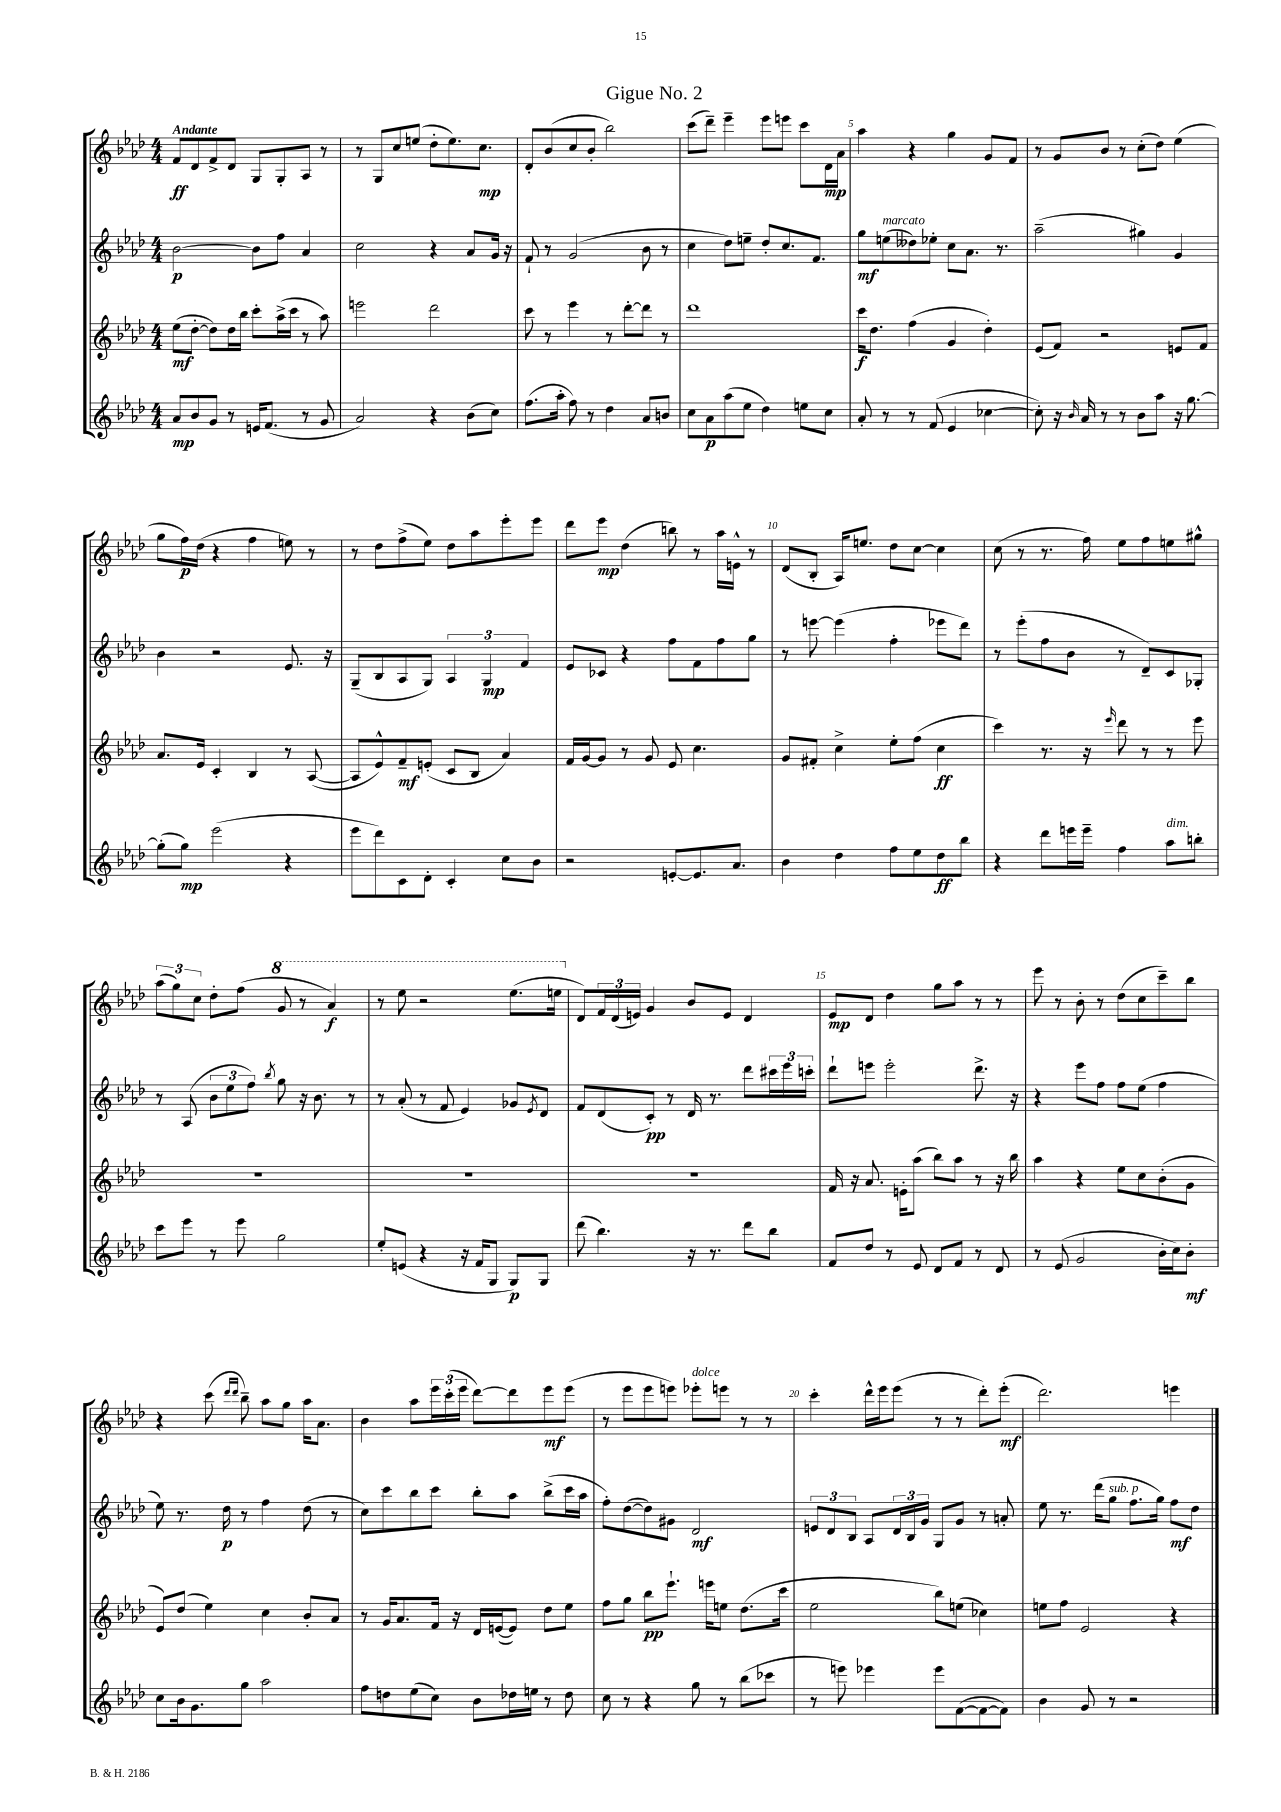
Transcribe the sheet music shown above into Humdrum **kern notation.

**kern	**dynam	**kern	**dynam	**kern	**dynam	**kern	**dynam
*part4	*part4	*part3	*part3	*part2	*part2	*part1	*part1
*staff4	*staff4	*staff3	*staff3	*staff2	*staff2	*staff1	*staff1
*clefG2	*	*clefG2	*	*clefG2	*	*clefG2	*
*k[b-e-a-d-]	*	*k[b-e-a-d-]	*	*k[b-e-a-d-]	*	*k[b-e-a-d-]	*
*M4/4	*	*M4/4	*	*M4/4	*	*M4/4	*
=1	=1	=1	=1	=1	=1	=1	=1
!	!	!	!	!	!	!LO:TX:a:B:t=Andante	!
8a-/L	mp	(8ee-\L	mf	[2b-\	p	8f/L	ff
8b-/	.	[8dd-'\J	.	.	.	8d-/	.
8g/J	.	8dd-\L])	.	.	.	8f^/	.
8r	.	16dd-\L	.	.	.	8d-/J	.
.	.	16bb-\JJ	.	.	.	.	.
16en/KL	.	8ccc'\L	.	8b-\L]	.	8G/L	.
(8.f/J	.	.	.	.	.	.	.
.	.	(16aa-^\L	.	8ff\J	.	8G'/	.
.	.	16ccc\JJ	.	.	.	.	.
8r	.	8r	.	4a-/	.	8A-/J	.
8g/	.	8aa-\)	.	.	.	8r	.
=2	=2	=2	=2	=2	=2	=2	=2
2a-/)	.	2eeen\	.	2cc\	.	8r	.
.	.	.	.	.	.	8G/L	.
.	.	.	.	.	.	8cc/	.
.	.	.	.	.	.	(8een/J	.
4r	.	2ddd-\	.	4r	.	8dd-'\L	.
.	.	.	.	.	.	8.ee\)	.
(8b-\L	.	.	.	8a-/L	.	.	.
.	.	.	.	.	.	8.cc\J	mp
8cc\J)	.	.	.	16g/Jk	.	.	.
.	.	.	.	16r	.	.	.
=3	=3	=3	=3	=3	=3	=3	=3
(8.ff\L	.	8ccc\	.	8f`/	.	8d-'/L	.
.	.	8r	.	8r	.	(8b-/	.
16aa-'\Jk	.	.	.	.	.	.	.
8ff\)	.	4eee-\	.	(2g/	.	8cc/	.
8r	.	.	.	.	.	8b-'/J	.
4dd-\	.	8r	.	.	.	2bb-\)	.
.	.	[8ddd-'\L	.	.	.	.	.
8a-/L	.	8ddd-\J]	.	8b-\	.	.	.
8bn/J	.	8r	.	8r	.	.	.
=4	=4	=4	=4	=4	=4	=4	=4
8cc\L	.	1ddd-	.	4cc\	.	(8ccc\L	.
8a-\	p	.	.	.	.	8ddd-~\J)	.
(8aa-\	.	.	.	8dd-\L)	.	4eee-~\	.
8ee-\J	.	.	.	8een~\J	.	.	.
4dd-\)	.	.	.	8dd-'/L	.	8eee-\L	.
.	.	.	.	8.cc/	.	8eeen\J	.
8een\L	.	.	.	.	.	8ccc\L	.
.	.	.	.	8.f/J	.	.	.
8cc\J	.	.	.	.	.	16d-\L	mp
.	.	.	.	.	.	16a-\JJ	.
=5	=5	=5	=5	=5	=5	=5	=5
8a-'/	.	16ccc\KL	f	8gg\L	mf	4aa-\	.
.	.	8.dd-\J	.	.	.	.	.
!	!	!	!	!LO:TX:a:i:t=marcato	!	!	!
8r	.	.	.	(8een\	.	.	.
8r	.	(4ff\	.	8dd--X\)	.	4r	.
(8f/	.	.	.	8ee-X'\J	.	.	.
4e-/	.	4g/	.	8cc\L	.	4gg\	.
.	.	.	.	8.a-\J	.	.	.
[4cc-X\	.	4dd-'\)	.	.	.	8g/L	.
.	.	.	.	8.r	.	.	.
.	.	.	.	.	.	8f/J	.
=6	=6	=6	=6	=6	=6	=6	=6
8cc-'\])	.	(8e-/L	.	(2aa-~\	.	8r	.
16r	.	8f/J)	.	.	.	8g/L	.
16qqb-/	.	.	.	.	.	.	.
16a-/	.	.	.	.	.	.	.
8r	.	2r	.	.	.	8b-/J	.
8r	.	.	.	.	.	8r	.
8b-\L	.	.	.	4gg#X\)	.	(8cc'\L	.
8aa-\J	.	.	.	.	.	8dd-\J)	.
16r	.	8en/L	.	4g/	.	(4ee-\	.
[8.gg\	.	.	.	.	.	.	.
.	.	8f/J	.	.	.	.	.
!!LO:LB:g=z
=7	=7	=7	=7	=7	=7	=7	=7
(8gg'\L]	.	8.a-/L	.	4b-\	.	8gg\L	.
8gg\J)	mp	.	.	.	.	16ff\L)	p
.	.	16e-/Jk	.	.	.	(16dd-\JJ	.
(2eee-\	.	4c'/	.	2r	.	4r	.
.	.	4B-/	.	.	.	4ff\	.
4r	.	8r	.	8.e-/	.	8een\)	.
.	.	([8A-/	.	.	.	8r	.
.	.	.	.	16r	.	.	.
=8	=8	=8	=8	=8	=8	=8	=8
8eee-\L	.	8A-/L]	.	(8G~/L	.	8r	.
8ddd-\)	.	8e-^^/)	.	8B-/	.	8dd-\L	.
8c\	.	8f~/	mf	8A-/	.	(8ff^\	.
8d-'\J	.	(8en'/J	.	8G/J)	.	8ee-\J)	.
4c'/	.	8c/L	.	6A-/	.	8dd-\L	.
.	.	8B-/J	.	.	.	8aa-\	.
.	.	.	.	6G/	mp	.	.
8cc\L	.	4a-/)	.	.	.	8eee-'\	.
.	.	.	.	6f/	.	.	.
8b-\J	.	.	.	.	.	8eee-\J	.
=9	=9	=9	=9	=9	=9	=9	=9
2r	.	16f/LL	.	8e-/L	.	8ddd-\L	.
.	.	[16g/J	.	.	.	.	.
.	.	8g/J]	.	8c-X/J	.	8eee-\J	mp
.	.	8r	.	4r	.	(4dd-\	.
.	.	8g/	.	.	.	.	.
[8en'/L	.	8e-/	.	8ff\L	.	8bbn\)	.
8.e/]	.	4.cc\	.	8f\	.	8r	.
.	.	.	.	8ff\	.	16aa-\LL	.
8.a-/J	.	.	.	.	.	16en^^\JJ	.
.	.	.	.	8gg\J	.	8r	.
=10	=10	=10	=10	=10	=10	=10	=10
4b-\	.	8g/L	.	8r	.	(8d-/L	.
.	.	8f#X'/J	.	[8eeen\	.	8B-'/J	.
4dd-\	.	4cc^\	.	(4eee\]	.	16A-/KL)	.
.	.	.	.	.	.	8.een/J	.
8ff\L	.	8ee-'\L	.	4ff'\	.	8dd-\L	.
8ee-\	.	(8ff\J	.	.	.	[8cc\J	.
8dd-\	ff	4cc\	ff	8eee-X\L	.	4cc\]	.
8bb-\J	.	.	.	8ddd-\J)	.	.	.
=11	=11	=11	=11	=11	=11	=11	=11
4r	.	4ccc\)	.	8r	.	(8cc\	.
.	.	.	.	(8eee-'\L	.	8r	.
8ddd-\L	.	8.r	.	8ff\	.	8.r	.
16eeen\L	.	.	.	8b-\J	.	.	.
16eee~\JJ	.	16r	.	.	.	16ff\)	.
.	.	16qqeee-/	.	.	.	.	.
4ff\	.	8ddd-\	.	8r	.	8ee-\L	.
.	.	8r	.	8d-~/L)	.	8ff\	.
!LO:TX:a:i:t=dim.	!	!	!	!	!	!	!
8aa-\L	.	8r	.	8c/	.	8een\	.
8bbn'\J	.	8eee-\	.	8G-X'/J	.	8gg#X^^\J	.
!!LO:LB:g=z
=12	=12	=12	=12	=12	=12	=12	=12
8ccc\L	.	1r	.	8r	.	(12aa-\L	.
.	.	.	.	.	.	12gg\)	.
8eee-\J	.	.	.	(8A-/	.	.	.
.	.	.	.	.	.	12cc\J	.
8r	.	.	.	12b-\L	.	8dd-'\L	.
.	.	.	.	12ee-\	.	.	.
8eee-\	.	.	.	.	.	(8ff\J	.
.	.	.	.	12ff\J)	.	.	.
.	.	.	.	8qbb-/	.	.	.
*	*	*	*	*	*	*8va	*
2gg\	.	.	.	8gg\	.	8gg/	.
.	.	.	.	16r	.	8r	.
.	.	.	.	8.b-\	.	.	.
.	.	.	.	.	.	4aa-/)	f
.	.	.	.	8r	.	.	.
=13	=13	=13	=13	=13	=13	=13	=13
8ee-'/L	.	1r	.	8r	.	8r	.
(8en/J	.	.	.	(8a-'/	.	8eee-\	.
4r	.	.	.	8r	.	2r	.
.	.	.	.	8f/	.	.	.
16r	.	.	.	4e-/)	.	.	.
16f/KL	.	.	.	.	.	.	.
8G/J	.	.	.	.	.	.	.
8G/L)	p	.	.	8g-X/L	.	(8.eee-\L	.
.	.	.	.	8qe-/	.	.	.
8G/J	.	.	.	8d-/J	.	.	.
.	.	.	.	.	.	16eeen\Jk	.
=14	=14	=14	=14	=14	=14	=14	=14
*	*	*	*	*	*	*X8va	*
(8ddd-\	.	1r	.	8f/L	.	8d-/L)	.
4.bb-\)	.	.	.	(8d-/	.	24f/L	.
.	.	.	.	.	.	(24d-/	.
.	.	.	.	.	.	24en/JJ)	.
.	.	.	.	8c'/J)	pp	4g/	.
.	.	.	.	8r	.	.	.
16r	.	.	.	16d-/	.	8b-/L	.
8.r	.	.	.	8.r	.	.	.
.	.	.	.	.	.	8e/J	.
8ddd-\L	.	.	.	8ddd-\L	.	4d-/	.
8bb-\J	.	.	.	24ccc#X\L	.	.	.
.	.	.	.	24eee-\	.	.	.
.	.	.	.	24cccn'\JJ	.	.	.
=15	=15	=15	=15	=15	=15	=15	=15
8f/L	.	16f/	.	8ddd-`\L	.	8e-/L	mp
.	.	16r	.	.	.	.	.
8dd-/J	.	8.a-/	.	8eeen\J	.	8d-/J	.
8r	.	.	.	2eee'\	.	4dd-\	.
.	.	16en'\KL	.	.	.	.	.
8e-/	.	(8aa-\J	.	.	.	.	.
8d-/L	.	8bb-\L)	.	.	.	8gg\L	.
8f/J	.	8aa-\J	.	.	.	8aa-\J	.
8r	.	8r	.	8.ddd-^\	.	8r	.
8d-/	.	16r	.	.	.	8r	.
.	.	16bb-\	.	16r	.	.	.
=16	=16	=16	=16	=16	=16	=16	=16
8r	.	4aa-\	.	4r	.	8eee-\	.
(8e-/	.	.	.	.	.	8r	.
2g/	.	4r	.	8eee-\L	.	8b-'\	.
.	.	.	.	8ff\J	.	8r	.
.	.	8ee-\L	.	8ff\L	.	(8dd-\L	.
.	.	8cc\	.	(8ee-\J	.	8cc\	.
16b-'\LL	.	(8b-'\	.	4ff\	.	8ccc~\)	.
16cc\J)	.	.	.	.	.	.	.
8b-'\J	mf	8g\J	.	.	.	8bb-\J	.
!!LO:LB:g=z
=17	=17	=17	=17	=17	=17	=17	=17
8cc\L	.	8e-/L)	.	8ee-\)	.	4r	.
16b-\k	.	(8dd-/J	.	8.r	.	.	.
8.g\	.	.	.	.	.	.	.
.	.	4ee-\)	.	.	.	(8ccc\	.
.	.	.	.	16dd-\	p	.	.
.	.	.	.	.	.	16qqddd-/LL	.
.	.	.	.	.	.	16qqddd-/JJ	.
8gg\J	.	.	.	8r	.	8bb-~\)	.
2aa-\	.	4cc\	.	4ff\	.	8aa-\L	.
.	.	.	.	.	.	8gg\J	.
.	.	8b-'/L	.	(8dd-\	.	16aa-\KL	.
.	.	.	.	.	.	8.a-\J	.
.	.	8a-/J	.	8r	.	.	.
=18	=18	=18	=18	=18	=18	=18	=18
8ff\L	.	8r	.	8cc\L)	.	4b-\	.
8ddn\	.	16g/KL	.	8ccc\	.	.	.
.	.	8.a-/	.	.	.	.	.
(8ee-\	.	.	.	8bb-\	.	8aa-\L	.
8cc\J)	.	16f/Jk	.	8ccc\J	.	24eee-\L	.
.	.	.	.	.	.	(24ccc'\	.
.	.	16r	.	.	.	.	.
.	.	.	.	.	.	24eee-\JJ	.
8b-\L	.	16d-/LL	.	8bb-'\L	.	[8ddd-\L)	.
.	.	([16en/J	.	.	.	.	.
16dd-X\L	.	8e/J])	.	8aa-\J	.	8ddd-\]	.
16een\JJ	.	.	.	.	.	.	.
8r	.	8dd-\L	.	(8bb-^\L	.	8eee-\	mf
8dd-\	.	8ee-\J	.	16ccc\L	.	(8eee-\J	.
.	.	.	.	16aa-\JJ	.	.	.
=19	=19	=19	=19	=19	=19	=19	=19
8cc\	.	8ff\L	.	8ff'\L)	.	8r	.
8r	.	8gg\J	.	([8dd-\	.	8eee-\L	.
4r	.	8bb-\L	pp	8dd-\])	.	8eee-\	.
.	.	8.eee-`\J	.	8g#X\J	.	8eeen\J)	.
!	!	!	!	!	!	!LO:TX:a:i:t=dolce	!
8gg\	.	.	.	2d-/	mf	8eee-X'\L	.
.	.	16eeen\KL	.	.	.	.	.
8r	.	8een\J	.	.	.	8eeen\J	.
(8bb-\L	.	(8.dd-\L	.	.	.	8r	.
8ccc-X\J	.	.	.	.	.	8r	.
.	.	16ccc\Jk	.	.	.	.	.
=20	=20	=20	=20	=20	=20	=20	=20
8r	.	2ee-\	.	12en/L	.	4ccc'\	.
.	.	.	.	12d-/	.	.	.
8eeen\)	.	.	.	.	.	.	.
.	.	.	.	12B-/J	.	.	.
4eee-X\	.	.	.	8A-/L	.	16ddd-^^\LL	.
.	.	.	.	.	.	16eee-\J	.
.	.	.	.	24d-/L	.	(8eee-\J	.
.	.	.	.	24B-/	.	.	.
.	.	.	.	24g/JJ	.	.	.
8eee-\L	.	8bb-\L)	.	8G/L	.	8r	.
([8f\	.	(8een\J	.	8g/J	.	8r	.
8f\_	.	4cc-X\)	.	8r	.	8ddd-'\L)	.
8f\J])	.	.	.	8an'/	.	(8eee-'\J	mf
=21	=21	=21	=21	=21	=21	=21	=21
4b-\	.	8een\L	.	8ee-\	.	2.ddd-\)	.
.	.	8ff\J	.	8.r	.	.	.
8g/	.	2e-/	.	.	.	.	.
.	.	.	.	(16ddd-\KL	.	.	.
!	!	!	!	!LO:TX:a:i:t=sub. p	!	!	!
8r	.	.	.	8gg\J	.	.	.
2r	.	.	.	8.ff\L	.	.	.
.	.	.	.	16gg\Jk)	.	.	.
.	.	4r	.	8ff\L	mf	4eeen\	.
.	.	.	.	8dd-\J	.	.	.
==	==	==	==	==	==	==	==
*-	*-	*-	*-	*-	*-	*-	*-
